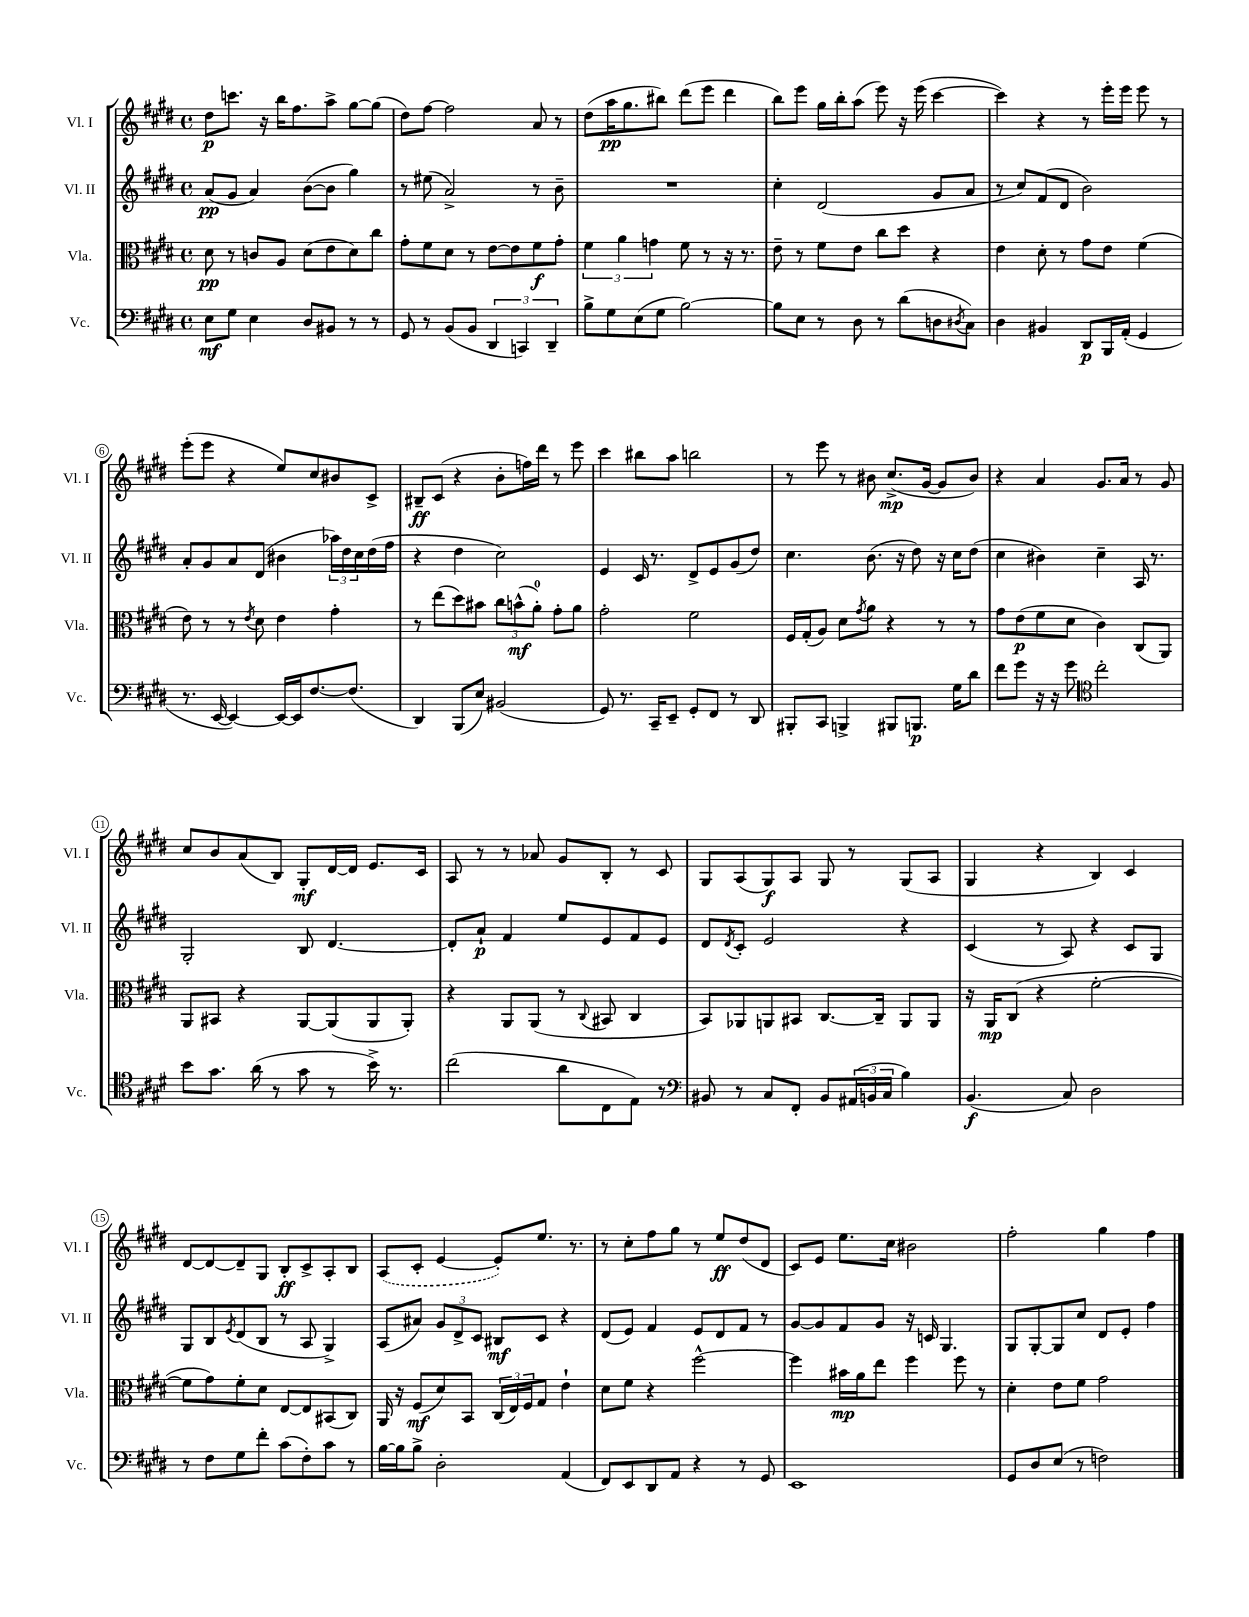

**kern	**kern	**kern	**kern
*staff4	*staff3	*staff2	*staff1
*clefF4	*clefC3	*clefG2	*clefG2
*k[f#c#g#d#]	*k[f#c#g#d#]	*k[f#c#g#d#]	*k[f#c#g#d#]
*M4/4	*M4/4	*M4/4	*M4/4
*met(c)	*met(c)	*met(c)	*met(c)
8E\L	8d#\	(8a/L	8dd#\L
8G#\J	8r	8g#/J	8.ccc\J
4E\	8c/L	4a/)	.
.	.	.	16r
.	8A/J	.	16bb\LK
.	.	.	8.ff#\
8D#/L	(8d#\L	([8b\L	.
8BB#/J	8e\	8b\]J	8aa^\J
8r	8d#\)	4gg#\)	[8gg#\L
8r	8cc#\J	.	(8gg#\]J
=	=	=	=
8GG#/	8g#'\L	8r	8dd#\L)
8r	8f#\	(8ee#\	[8ff#\J
(8BB/L	8d#\J	2a^/)	2ff#\]
8BB/J	8r	.	.
6DD#/	[8e\L	.	.
.	8e\]	.	.
6CC/)	.	.	.
.	8f#\	8r	8a/
6DD#~/	.	.	.
.	8g#'\J	8b~\	8r
=	=	=	=
8B^\L	6f#\	1r	(8dd#\L
8G#\	.	.	16aa\K
.	6a\	.	.
.	.	.	8.gg#\
(8E\	.	.	.
.	6g\	.	.
8G#\J	.	.	8bb#\J)
[2B\)	8f#\	.	(8ddd#\L
.	8r	.	8eee\J
.	16r	.	4ddd#\
.	8.r	.	.
=	=	=	=
8B\]L	8e~\	4cc#'\	8bb\L)
8E\J	8r	.	8eee\J
8r	8f#\L	(2d#/	16gg#\LL
.	.	.	16bb'\J
8D#\	8e\J	.	(8aa\J
8r	8cc#\L	.	8eee\)
(8d#\L	8dd#\J	.	16r
.	.	.	(16eee\
8D\	4r	8g#/L	[4ccc#\
8qD#/	.	.	.
8C#\J)	.	8a/J	.
=	=	=	=
4D#\	4e\	8r	4ccc#\])
.	.	8cc#/L)	.
4BB#/	8d#'\	(8f#/	4r
.	8r	8d#/J	.
8DD#/L	8g#\L	2b\)	8r
16BBB/L	8e\J	.	16eee'\LL
(16AA'/JJ	.	.	16eee\JJ
4GG#/	(4f#\	.	8eee\
.	.	.	8r
=	=	=	=
8.r	8e\)	8a'/L	(8eee'\L
.	8r	8g#/	8eee\J
[16EE/	.	.	.
4EE/_)	8r	8a/	4r
.	8qe/	.	.
.	8d#\	(8d#/J	.
16EE/_LL	4e\	4b#\	8ee/L)
16EE/]J	.	.	.
[8.F#/	.	.	8cc#/
.	4g#'\	24aa-\LL)	8b#/
.	.	24dd#\	.
(8.F#/]J	.	.	.
.	.	24cc#\	.
.	.	(16dd#\	8c#^/J
.	.	16ff#\JJ	.
=	=	=	=
4DD#/)	8r	4r	8B#~/L
.	(8ee\L	.	(8c#/J
(8BBB/L	8dd#\)	4dd#\	4r
8E/J)	8b#\J	.	.
(2BB#/	12cc#\L	2cc#\)	8b'\L
.	(12b^^\	.	.
.	.	.	16ff\L)
.	12a'\J)	.	.
.	.	.	16ddd#\JJ
.	8g#'\L	.	8r
.	8a\J	.	8eee\
=	=	=	=
8GG#/)	2g#'\	4e/	4ccc#\
8.r	.	.	.
.	.	16c#/	8bb#\L
16CC#~/LK	.	8.r	.
8EE~/J	.	.	8aa\J
8GG#'/L	2f#\	8d#^/L	2bb\
8FF#/J	.	8e/	.
8r	.	(8g#/	.
8DD#/	.	8dd#/J)	.
=	=	=	=
8BBB#'/L	16F#/LL	4.cc#\	8r
.	(16G#'/J	.	.
8CC#/J	8A/J)	.	8eee\
4BBB^/	8d#\L	.	8r
.	8qg#/	.	.
.	8a\J	(8.b\	8b#\
8BBB#/L	4r	.	(8.cc#^/L
.	.	16r	.
8.BBB/J	.	8dd#\)	.
.	.	.	[16g#/Jk
.	8r	16r	8g#/]L
16G#\LK	.	16cc#\LK	.
8d#\J	8r	(8dd#\J	8b#/J)
=	=	=	=
8f#\L	8g#\L	4cc#\	4r
8g#\J	(8e\	.	.
16r	8f#\	4b#\)	4a/
16r	.	.	.
8g#\	8d#\J	.	.
*clefC4	*	*	*
2cc#'\	4c#\)	4cc#~\	8.g#/L
.	.	.	16a/Jk
.	(8C#/L	16A/	8r
.	.	8.r	.
.	8AA/J)	.	8g#/
=	=	=	=
8b\L	8AA/L	2G#'/	8cc#/L
8.g#\J	8BB#/J	.	8b/
.	4r	.	(8a/
(16a\	.	.	.
8r	.	.	8B/J)
8g#\	[8AA/L	8B/	8G#'/L
8r	(8AA/]	[4.d#/	[16d#/L
.	.	.	16d#/]JJ
16b^\)	8AA/	.	8.e/L
8.r	.	.	.
.	8AA'/J)	.	.
.	.	.	16c#/Jk
=	=	=	=
(2cc#\	4r	8d#'/]L	8A/
.	.	8a`/J	8r
.	8AA/L	4f#/	8r
.	(8AA/J	.	8a-/
8a\L	8r	8ee/L	8g#/L
.	8qqC#/	.	.
8C#\	8BB#/	8e/	8B'/J
8E\J)	4C#/	8f#/	8r
8r	.	8e/J	8c#/
=	=	=	=
*clefF4	*	*	*
8BB#/	8BB/L)	8d#/L	8G#/L
.	.	8qd#/	.
8r	8AA-/	8c#'/J	(8A/
8C#/L	8AA/	2e/	8G#/)
8FF#'/J	8BB#/J	.	8A/J
8BB#/L	[8.C#/L	.	8G#/
(24AA#/L	.	.	8r
24BB/	.	.	.
.	16C#~/]Jk	.	.
24C#/JJ	.	.	.
4B\)	8AA/L	4r	(8G#/L
.	8AA/J	.	8A/J
=	=	=	=
(4.BB/	16r	(4c#/	4G#/
.	16AA/LK	.	.
.	(8C#/J	.	.
.	4r	8r	4r
8C#/)	.	8A/)	.
2D#\	[2f#'\	4r	4B/)
.	.	8c#/L	4c#/
.	.	8G#/J	.
=	=	=	=
8r	8f#\]L	8G#/L	[8d#/L
8F#\L	8g#\)	8B/	8d#/_
.	.	8qe/	.
8G#\	8f#'\	(8d#/	8d#~/]
8f#'\J	8d#\J	8B/J	8G#/J
(8c#\L	[8E/L	8r	8B'/L
8F#'\)	8E/]	8A/	8c#^/
8c#\J	(8BB#/	4G#^/)	8A'/
8r	8C#/J)	.	8B/J
=	=	=	=
[16B\LL	16AA/	(8A/L	(8A/L
16B\]J	16r	.	.
8B^\J	(8F#/L	8a#/J)	8c#'/J
2D#'\	8d#/)	12g#/L	[4e/
.	.	12d#^/	.
.	8BB/J	.	.
.	.	12c#/J	.
.	(24C#/LL	8B#/L	8e'/]L)
.	24E/)	.	.
.	24F#/J	.	.
.	8G#/J	8c#/J	8.ee/J
(4AA/	4e`\	4r	.
.	.	.	8.r
=	=	=	=
8FF#/L)	8d#\L	(8d#/L	8r
8EE/	8f#\J	8e/J)	8cc#'\L
8DD#/	4r	4f#/	8ff#\
8AA/J	.	.	8gg#\J
4r	[2ff#^^\	8e/L	8r
.	.	8d#/	8ee/L
8r	.	8f#/J	(8dd#/
8GG#/	.	8r	8d#/J
=	=	=	=
1EE	4ff#\]	[8g#/L	8c#/L)
.	.	8g#/]	8e/J
.	16b#\LL	8f#/	8.ee\L
.	16a\J	.	.
.	8ee\J	8g#/J	.
.	.	.	16cc#\Jk
.	4ff#\	16r	2b#\
.	.	16c/	.
.	.	4.G#/	.
.	8ff#\	.	.
.	8r	.	.
=	=	=	=
8GG#/L	4d#'\	8G#/L	2ff#'\
8D#/	.	[8G#'/	.
(8E/J	8e\L	8G#/]	.
8r	8f#\J	8cc#/J	.
2F\)	2g#\	8d#/L	4gg#\
.	.	8e'/J	.
.	.	4ff#\	4ff#\
==	==	==	==
*-	*-	*-	*-
